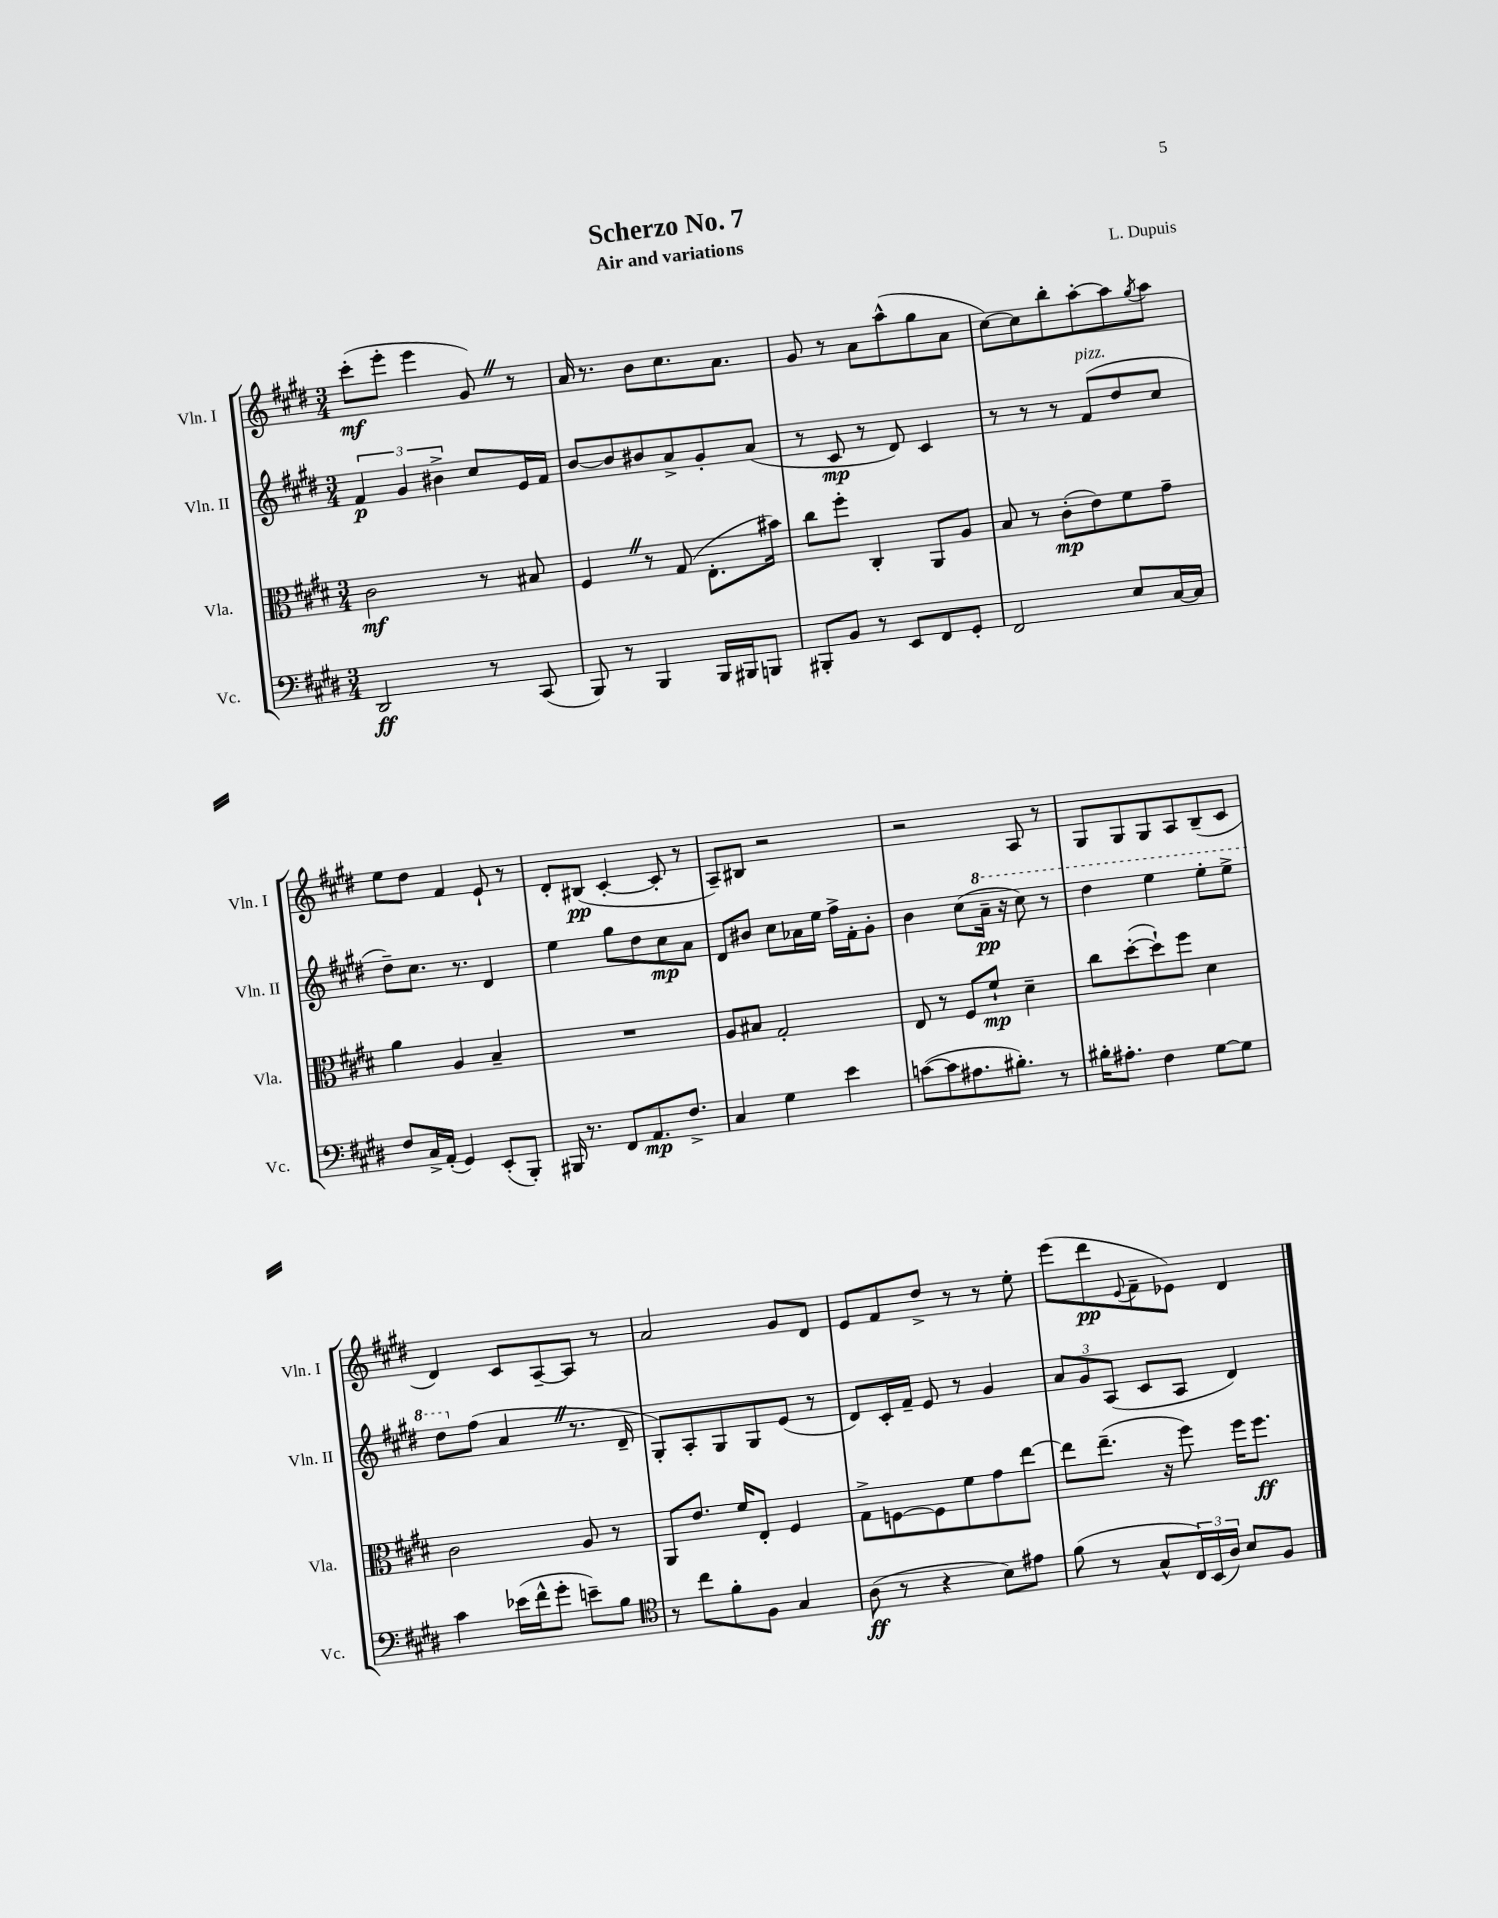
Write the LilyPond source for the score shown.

\header { title = "Scherzo No. 7" composer = "L. Dupuis" subtitle = "Air and variations" }
<<
\new StaffGroup <<
\new Staff = "s0" \with { instrumentName = "Vln. I" shortInstrumentName = "Vln. I" } {
    \clef treble \key e \major \numericTimeSignature \time 3/4
    cis'''8-.\mf( e'''8-. e'''4 gis'8) \once \override BreathingSign.text = \markup { \musicglyph "scripts.caesura.straight" } \breathe r8 |
    a'16 r8. b'8 cis''8. a'8. |
    gis'8 r8 a'8 a''8-^( gis''8 a'8 |
    cis''8~) cis''8 b''8-. a''8~-. a''8 \acciaccatura { gis''8 } a''8 |
    e''8 dis''8 fis'4 e'8-! r8 |
    dis'8-. bis8\pp( cis'4~-. cis'8-. r8 |
    a8--) bis8 r2 |
    r2 a8 r8 |
    gis8 gis8 gis8 a8 b8--( cis'8 |
    dis'4) cis'8 a8~-- a8 r8 |
    a'2 gis'8 dis'8 |
    e'8 fis'8 dis''8-> r8 r8 e''8-. |
    e'''8( dis'''8\pp \appoggiatura { e'8 } fis'8-- ees'8) dis'4 \bar "|." |
}
\new Staff = "s1" \with { instrumentName = "Vln. II" shortInstrumentName = "Vln. II" } {
    \clef treble \key e \major \numericTimeSignature \time 3/4
    \tuplet 3/2 { fis'4\p gis'4 bis'4-> } cis''8 e'16 fis'16 |
    b'8~ b'8 bis'8 a'8-> gis'8-. a'8( |
    r8 cis'8\mp r8 dis'8) cis'4 |
    r8 r8 r8 fis'8^\markup { \italic "pizz." }( dis''8 cis''8 |
    dis''8--) cis''8. r8. dis'4 |
    e''4 gis''8 dis''8 cis''8\mp a'8 |
    dis'8 bis'8 cis''8 aes'16 e''16 fis''16-> fis'16-. gis'8-. |
    b'4 cis''8( \ottava #1 a''16--\pp r16 cis'''8) r8 |
    dis'''4 e'''4 e'''8-. e'''8-> |
    dis'''8 \ottava #0 fis''8( a'4 \once \override BreathingSign.text = \markup { \musicglyph "scripts.caesura.straight" } \breathe r8. dis'16-- |
    gis8-.) a8-. gis8 gis8 e'8( r8 |
    dis'8) cis'16-. fis'16-- e'8 r8 gis'4 |
    \tuplet 3/2 { a'8 gis'8 a8( } cis'8 a8 dis'4) \bar "|." |
}
\new Staff = "s2" \with { instrumentName = "Vla." shortInstrumentName = "Vla." } {
    \clef alto \key e \major \numericTimeSignature \time 3/4
    cis'2\mf r8 bis8 |
    fis4 \once \override BreathingSign.text = \markup { \musicglyph "scripts.caesura.straight" } \breathe r8 gis8( e8.-. bis'16) |
    cis''8 fis''8-. cis4-. a,8 a8 |
    b8 r8 cis'8-.\mp( e'8) fis'8 gis'8-- |
    a'4 a4 b4-- |
    R2. |
    a8 bis8 gis2-. |
    e8 r8 fis8 fis'8-!\mp dis'4-- |
    cis''8 dis''8~-.( dis''8-!) fis''8 dis'4 |
    cis'2 a8 r8 |
    a,8 e'8. fis'16 e8-. fis4 |
    gis8-> f8~ f8 fis'8 gis'8 e''8~ |
    e''8 e''8.--( r16 fis''8) fis''16 fis''8.\ff \bar "|." |
}
\new Staff = "s3" \with { instrumentName = "Vc." shortInstrumentName = "Vc." } {
    \clef bass \key e \major \numericTimeSignature \time 3/4
    dis,2\ff r8 cis,8( |
    b,,8) r8 b,,4 b,,16 bis,,16 b,,8 |
    bis,,8-. b,8 r8 e,8 fis,8 gis,8-. |
    fis,2 e8 cis16~ cis16 |
    fis8 cis16-> a,16-.( gis,4) e,8-.( b,,8-.) |
    bis,,16 r8. fis,8 a,8.\mp fis8.-> |
    cis4 gis4 e'4 |
    c'8~( c'8 ais8. bis8.-.) r8 |
    bis16-. ais8.-. fis4 gis8~ gis8 |
    cis'4 ees'16( fis'16-^ gis'8-. e'8--) b8 |
    \clef tenor r8 cis''8 fis'8-. fis8 gis4 |
    a8\ff( r8 r4 b8) eis'8 |
    fis'8( r8 gis8-^ \tuplet 3/2 { cis16) b,16( a16) } b8 fis8 \bar "|." |
}
>>
>>
\layout { \context { \Score \remove "Bar_number_engraver" } }
